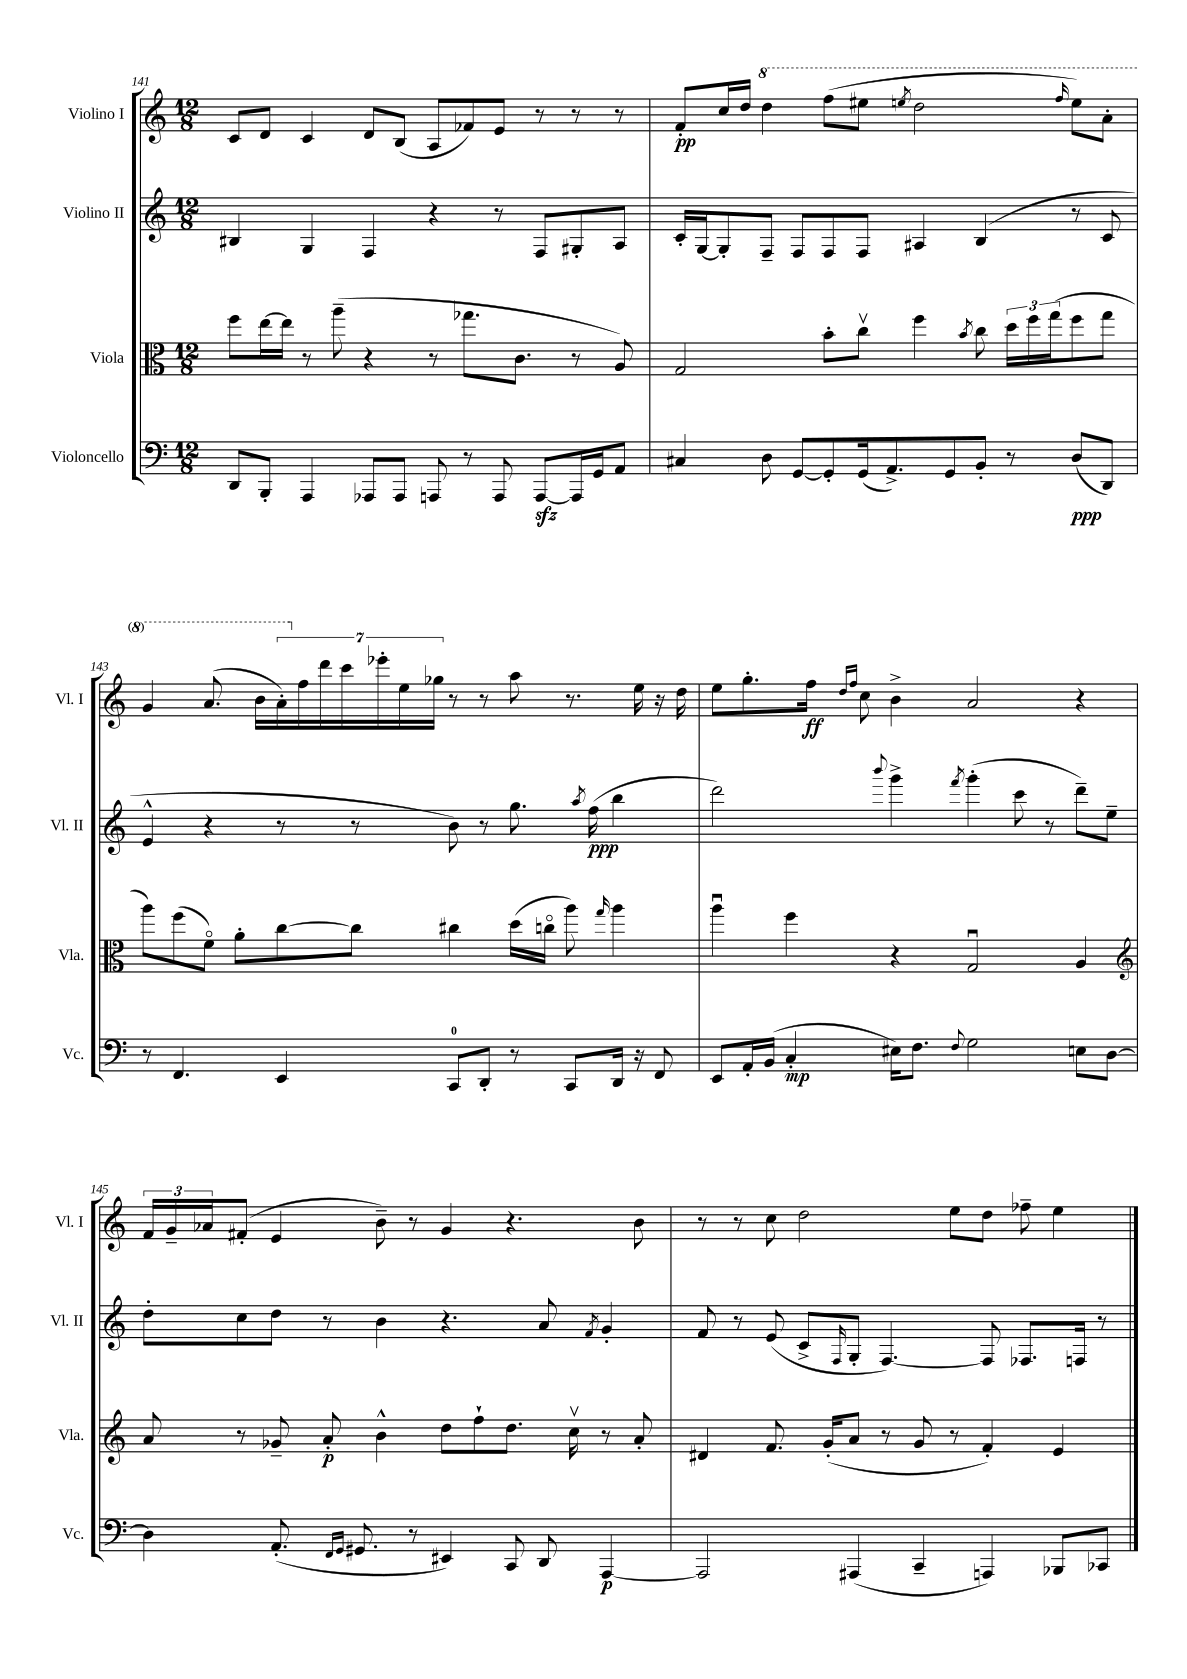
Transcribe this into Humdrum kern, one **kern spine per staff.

**kern	**kern	**kern	**kern
*staff4	*staff3	*staff2	*staff1
*clefF4	*clefC3	*clefG2	*clefG2
*k[]	*k[]	*k[]	*k[]
*M12/8	*M12/8	*M12/8	*M12/8
8DD	8ff	4B#	8c
8BBB'	[16ee	.	8d
.	16ee]	.	.
4AAA	8r	4G	4c
.	(8aa~	.	.
8AAA-	4r	4F	8d
8AAA-	.	.	(8B
8AAA	8r	4r	8A
8r	8.gg-	.	8f-)
8AAA	.	8r	8e
.	8.c	.	.
[8AAA	.	8F	8r
16AAA]	8r	8G#'	8r
16GG	.	.	.
8AA	8A)	8A	8r
=	=	=	=
4C#	2G	16c'	8f'
.	.	[16G	.
.	.	8G']	16cc
.	.	.	16dd
8D	.	8F~	4ddd
[8GG	.	8F	.
8GG']	8b'	8F	(8fff
(16GG	8ccv	8F	8eee#
8.AA^)	.	.	.
.	.	.	8qeee
.	4ff	4A#	2ddd
8GG	.	.	.
.	8qb	.	.
8BB'	8cc	(4B	.
8r	24dd	.	.
.	24ff	.	.
.	(24gg	.	.
.	.	.	16qqfff
(8D	8ff	8r	8eee)
8DD)	8gg	8c	8aa'
=	=	=	=
8r	8aa)	4e^^	4gg
4.FF	(8ff	.	.
.	8fo)	4r	(8.aa
.	8a'	.	.
.	.	.	16bb
4EE	[8cc	8r	28aa')
.	.	.	28ff
.	.	.	28ddd
.	.	.	28ccc
.	8cc]	8r	.
.	.	.	28eee-'
.	.	.	28ee
.	.	.	28gg-
8CC	4cc#	8b)	8r
8DD'	.	8r	8r
8r	(16dd	8.gg	8aa
.	16cco	.	.
8CC	8aa)	.	8.r
.	.	8qaa	.
.	.	(16ff	.
.	16qqgg	.	.
16DD	4aa	4bb	.
16r	.	.	16ee
8FF	.	.	16r
.	.	.	16dd
=	=	=	=
8EE	4aau	2ddd)	8ee
16AA'	.	.	8.gg'
(16BB	.	.	.
4C'	4ff	.	.
.	.	.	16ff
.	.	.	16qqdd
.	.	.	16qqff
.	.	.	8cc
.	.	8qqbbb	.
16E#)	4r	4ggg^	4b^
8.F	.	.	.
8qqF	.	8qfff	.
2G	2Gu	(4ggg'	2a
.	.	8ccc	.
.	.	8r	.
8E	4A	8ddd~)	4r
[8D	.	8ee~	.
=	=	=	=
*	*clefG2	*	*
4D]	8a	8dd'	24f
.	.	.	24g~
.	.	.	24a-
.	8r	8cc	(8f#'
(8.AA'	8g-~	8dd	4e
.	8a'	8r	.
16qqFF	.	.	.
16qqGG	.	.	.
8.GG#	.	.	.
.	4b^^	4b	8b~)
8r	.	.	8r
4EE#)	8dd	4.r	4g
.	8ff`	.	.
8CC	8.dd	.	4.r
8DD	.	8a	.
.	16ccv	.	.
.	.	8qf	.
[4AAA	8r	4g'	.
.	8a'	.	8b
=	=	=	=
2AAA]	4d#	8f	8r
.	.	8r	8r
.	8.f	(8e	8cc
.	.	8c^	2dd
.	(16g'	.	.
.	.	16qqF	.
(4AAA#	8a	8G'	.
.	8r	[4.F)	.
4CC~	8g	.	.
.	8r	.	8ee
4AAA)	4f')	8F]	8dd
.	.	8.F-	8ff-~
8BBB-	4e	.	4ee
.	.	16F	.
8CC-	.	8r	.
==	==	==	==
*-	*-	*-	*-
